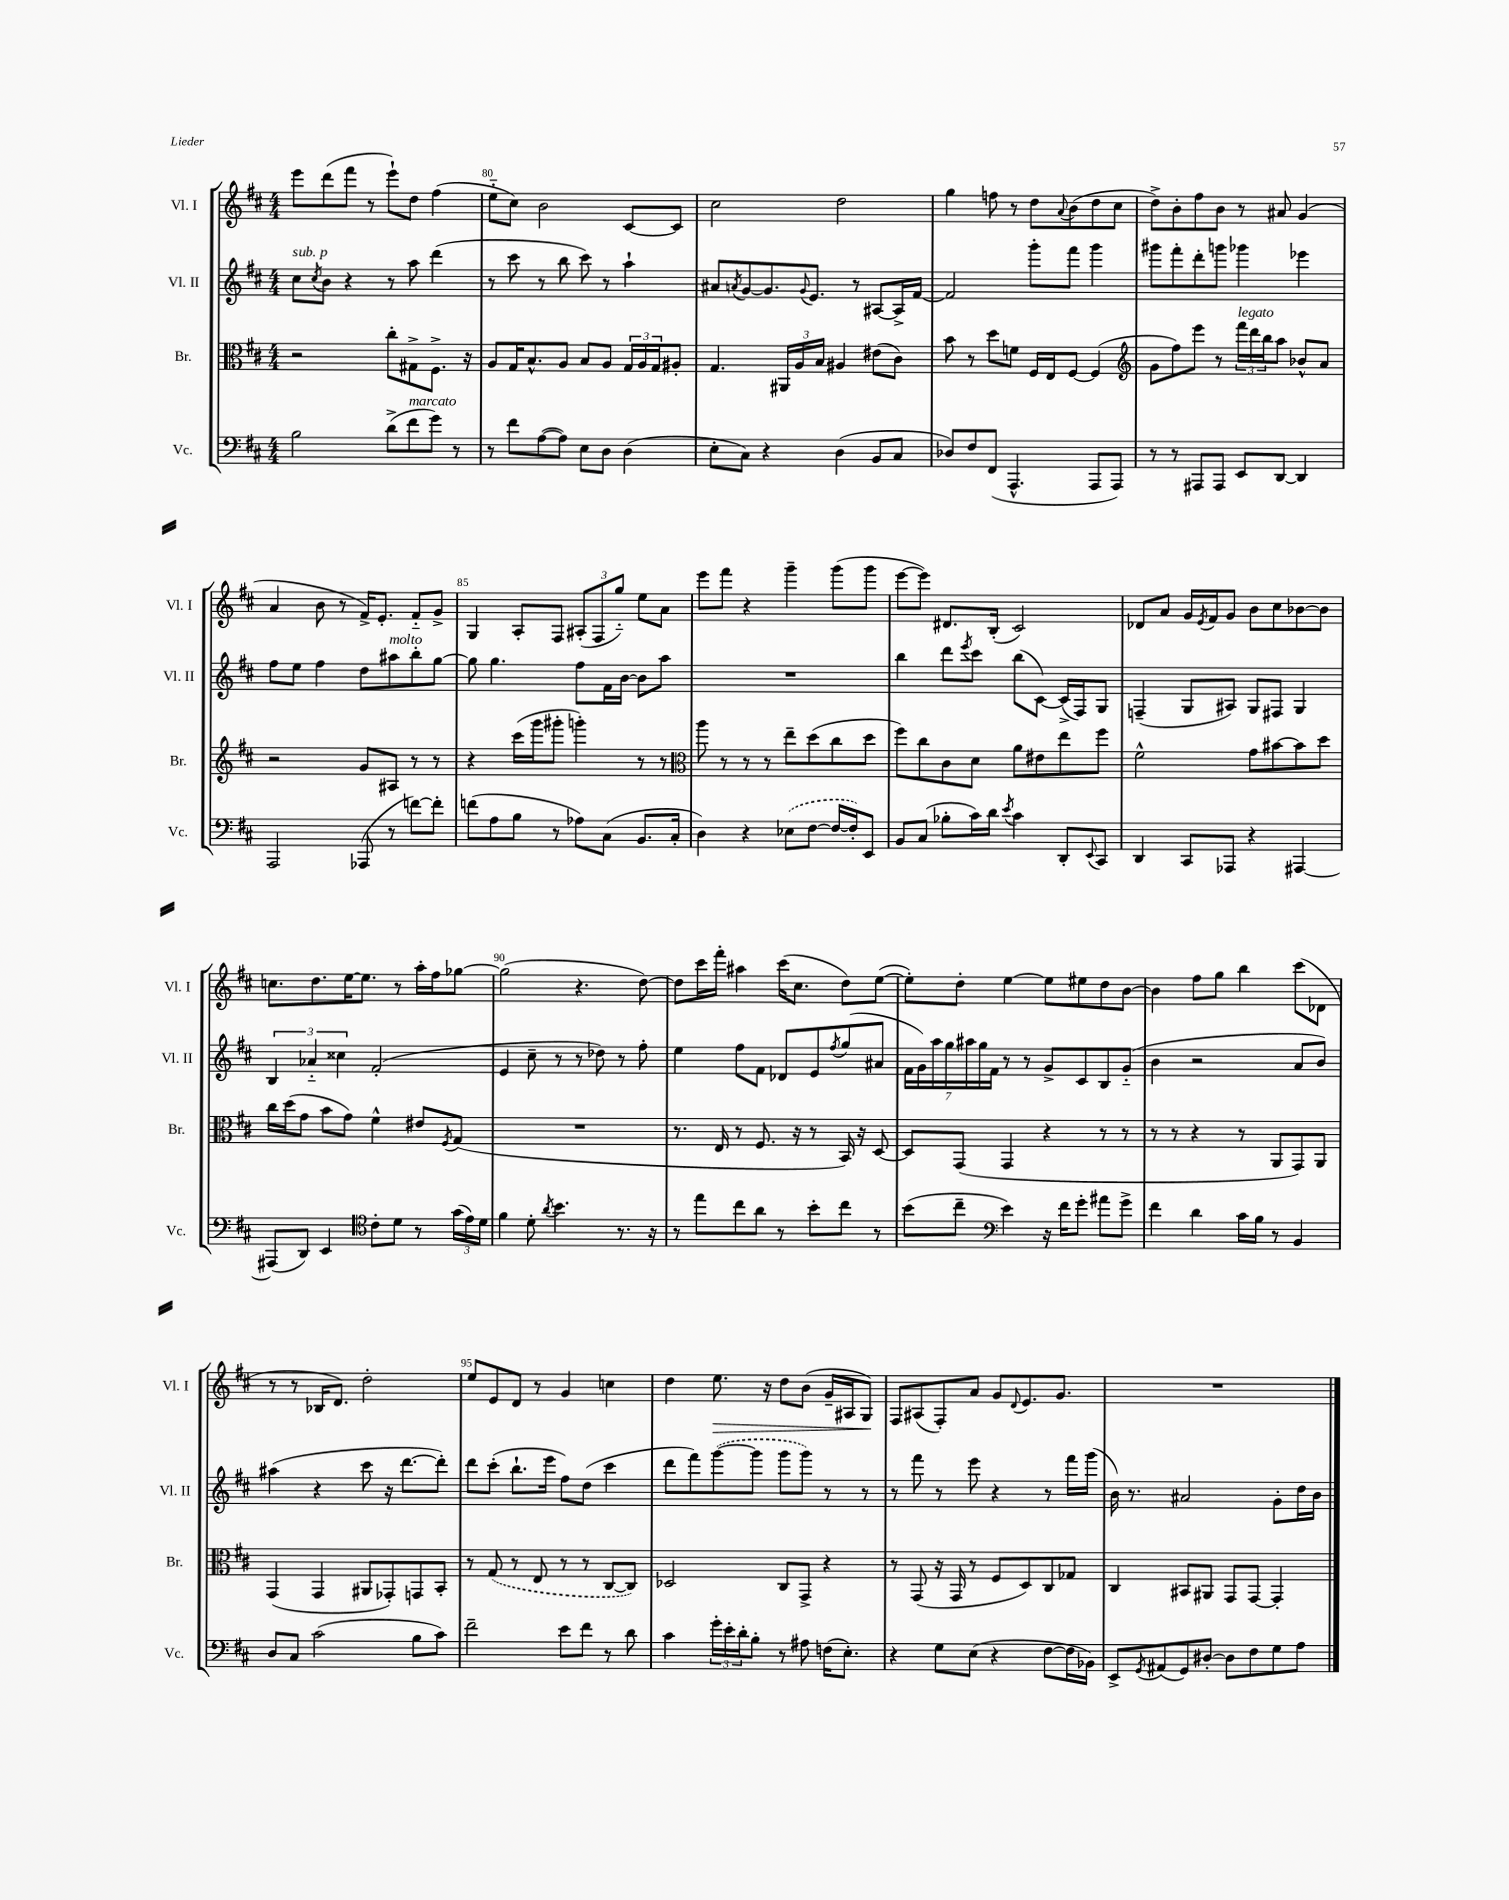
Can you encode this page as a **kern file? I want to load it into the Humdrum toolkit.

**kern	**kern	**kern	**kern	**dynam
*part4	*part3	*part2	*part1	*part1
*staff4	*staff3	*staff2	*staff1	*staff1
*I"Vc.	*I"Br.	*I"Vl. II	*I"Vl. I	*
*I'Vc.	*I'Br.	*I'Vl. II	*I'Vl. I	*
*clefF4	*clefC3	*clefG2	*clefG2	*
*k[f#c#]	*k[f#c#]	*k[f#c#]	*k[f#c#]	*
*M4/4	*M4/4	*M4/4	*M4/4	*
=79	=79	=79	=79	=79
!	!	!LO:TX:a:i:t=sub. p	!	!
2B\	2r	8cc#\L	8eee\L	.
.	.	8qcc#/	.	.
.	.	8b\J	(8ddd\	.
.	.	4r	8fff#\J	.
.	.	.	8r	.
(8d^\L	8cc#'\L	8r	8eee`\L)	.
!LO:TX:a:i:t=marcato	!	!	!	!
8f#\	8G#X^\	8aa\	8dd\J	.
8g\J)	8.F#^\J	(4ddd\	(4ff#\	.
8r	.	.	.	.
.	16r	.	.	.
=80	=80	=80	=80	=80
8r	8A/L	8r	8ee\L	.
8f#\L	16G/K	8ccc#\	8cc#\J)	.
.	8.B^^/	.	.	.
([8A\	.	8r	2b\	.
8A\J])	8A/J	8bb\	.	.
8E\L	8B/L	8ccc#\)	.	.
8D\J	8A/J	8r	.	.
(4D\	24G/LL	4aa`\	[8c#/L	.
.	24A/	.	.	.
.	24G/J	.	.	.
.	8A#X'/J	.	8c#/J]	.
=81	=81	=81	=81	=81
8E'\L	4.G/	8a#X/L	2cc#\	.
.	.	8qan/	.	.
8C#\J)	.	[8g/	.	.
4r	.	8.g/]	.	.
.	24AA#X/LL	.	.	.
.	24A/	.	.	.
.	.	8qqg/	.	.
.	.	8.e/J	.	.
.	24B/JJ	.	.	.
(4D\	4A#X/	.	2dd\	.
.	.	8r	.	.
8BB/L	(8e#X\L	[8A#X/L	.	.
8C#/J	8c#\J)	16A#^/L]	.	.
.	.	[16f#/JJ	.	.
=82	=82	=82	=82	=82
8D-X/L)	8b\	2f#/]	4gg\	.
8F#/	8r	.	.	.
(8FF#/J	8dd\L	.	8ffn\	.
4.AAA^^/	8fn\J	.	8r	.
.	16F#/LL	8ggg'\L	8dd\L	.
.	16E/J	.	.	.
.	.	.	8qqa/	.
.	[8F#/J	8fff#\J	(8b\	.
8AAA/L	(4F#/]	4ggg\	8dd\	.
8AAA/J)	.	.	8cc#\J	.
=83	=83	=83	=83	=83
*	*clefG2	*	*	*
8r	8g\L	8ggg#X\L	8dd^\L)	.
8r	8ff#\)	8fff#'\	8b'\	.
8AAA#X/L	8eee\J	8ddd'\	8ff#\	.
8AAA#/J	8r	8gggn\J	8b\J	.
!	!LO:TX:a:i:t=legato	!	!	!
8EE/L	24fff#\LL	4ggg-X\	8r	.
.	24ddd\	.	.	.
.	24bb\J	.	.	.
[8DD/J	8aa\J	.	8a#X/	.
4DD/]	8b-X^^/L	4eee-X\	(4g/	.
.	8a/J	.	.	.
!!LO:LB:g=z
=84	=84	=84	=84	=84
2AAA/	2r	8ff#\L	4a/	.
.	.	8ee\J	.	.
.	.	4ff#\	8b\	.
.	.	.	8r	.
(8AAA-X/	8g/L	8dd\L	16f#^/KL)	.
.	.	.	8.e'/J	.
!	!	!LO:TX:a:i:t=molto	!	!
8r	8A#X/J	8aa#X\	.	.
[8fn\L)	8r	8bb'\	8f#/L	.
8f'\J]	8r	[8gg\J	8g^/J	.
=85	=85	=85	=85	=85
(8fn\L	4r	8gg\]	4G/	.
8A\	.	4.gg\	.	.
8B\J	(16ccc#\LL	.	8A'/L	.
.	16ggg\J	.	.	.
8r	8ggg#X'\J	.	8F#/J	.
8A-X\L)	4gggn'\)	8ff#\L	(12A#X'/L	.
.	.	.	12F#/	.
(8C#\J	.	16f#\L	.	.
.	.	.	12gg/J)	.
.	.	[16b\JJ	.	.
8.BB/L	8r	8b\L]	8ee\L	.
.	8r	8aa\J	8a\J	.
16C#'/Jk	.	.	.	.
=86	=86	=86	=86	=86
*	*clefC3	*	*	*
4D\)	8aa\	1r	8eee\L	.
.	8r	.	8fff#\J	.
4r	8r	.	4r	.
.	8r	.	.	.
(8E-X\L	8ee~\L	.	4ggg~\	.
[8F#\J	(8dd\	.	.	.
16F#/LL_	8cc#\	.	(8ggg\L	.
16F#'/J])	.	.	.	.
8EE/J	8dd\J	.	8ggg\J	.
=87	=87	=87	=87	=87
8BB/L	8ff#\L)	4bb\	[8eee\L	.
(8C#/J	8cc#\	.	8eee\J])	.
8B-X'\L	8c#\	8ddd\L	8.d#X/L	.
.	.	8qeee/	.	.
16c#\L)	8d\J	8ccc#\J	.	.
16d\JJ	.	.	(16B'/Jk	.
8qe/	.	.	.	.
4c#\	8a\L	(8bb\L	2c#/)	.
.	8e#X\	[8c#\J)	.	.
8DD'/L	8ee\	(16c#^/LL]	.	.
.	.	16F#/J)	.	.
8qqEE/	.	.	.	.
8CC#/J	8ff#\J	8G/J	.	.
=88	=88	=88	=88	=88
4DD/	2f#^^\	(4Fn~/	8d-X/L	.
.	.	.	8a/J	.
8CC#/L	.	8G/L	16g/LL	.
.	.	.	8qe/	.
.	.	.	16f#/J	.
8AAA-X/J	.	8A#X/J)	8g/J	.
4r	8g\L	8G/L	8b\L	.
.	[8b#X\	8F#X/J	8cc#\	.
[4AAA#X/	8b#\]	4G/	[8b-X\	.
.	8dd\J	.	8b-\J]	.
!!LO:LB:g=z
=89	=89	=89	=89	=89
(8AAA#X/L]	16cc#\LL	6B/	8.ccn\L	.
.	(16dd\J	.	.	.
8DD/J)	8g\J	.	.	.
.	.	6a-X/	.	.
.	.	.	8.dd\	.
4EE/	8b\L	.	.	.
.	.	6cc##X\	.	.
.	8g\J)	.	[16ee\K	.
.	.	.	8.ee\J]	.
*clefC4	*	*	*	*
8c#'\L	4f#^^\	(2f#'/	.	.
8d\J	.	.	8r	.
8r	8e#X/L	.	16aa'\LL	.
.	.	.	16ff#\J	.
.	8qF#/	.	.	.
(24g\LL	(8G/J	.	[8gg-X\J	.
24e\)	.	.	.	.
24d\JJ	.	.	.	.
=90	=90	=90	=90	=90
4f#\	1r	4e/	(2gg-\]	.
8d'\	.	8cc#~\	.	.
8qa/	.	.	.	.
4.b\	.	8r	.	.
.	.	8r	4.r	.
.	.	8dd-X\)	.	.
8.r	.	8r	.	.
.	.	8ff#'\	[8dd\)	.
16r	.	.	.	.
=91	=91	=91	=91	=91
8r	8.r	4ee\	8dd\L]	.
8ee\L	.	.	16ccc#\L	.
.	16E/	.	16fff#'\JJ	.
8cc#\	8r	8ff#\L	4aa#X\	.
8a\J	8.F#/	8f#\J	.	.
8r	.	8d-X/L	(16ccc#\KL	.
.	16r	.	8.cc#\J	.
8b'\L	8r	8e/	.	.
.	.	8qff#/	.	.
8cc#\J	16BB/)	(8gg/	8dd\L)	.
.	16r	.	.	.
8r	[8D/	8a#X/J	([8ee\J	.
=92	=92	=92	=92	=92
(8b\L	8D/L]	28f#\LL	8ee'\L])	.
.	.	28g\)	.	.
.	.	28aa\	.	.
.	.	28gg\	.	.
8cc#~\J	(8GG/J	.	8dd'\J	.
.	.	28aa#X\	.	.
.	.	28gg\	.	.
.	.	28f#\JJ	.	.
*clefF4	*	*	*	*
4e\)	4GG/	8r	[4ee\	.
.	.	8r	.	.
16r	4r	8g^/L	8ee\L]	.
16f#\KL	.	.	.	.
8g'\J	.	8c#/	8ee#X\	.
8a#X\L	8r	8B/	8dd\	.
8g^\J	8r	(8g/J	[8b\J	.
=93	=93	=93	=93	=93
4f#\	8r	4b\	4b\]	.
.	8r	.	.	.
4d\	4r	2r	8ff#\L	.
.	.	.	8gg\J	.
16c#\LL	8r	.	4bb\	.
16B\JJ	.	.	.	.
8r	8AA/L	.	.	.
4BB/	8GG/)	8a/L	(8ccc#\L	.
.	8AA/J	8b/J)	8d-X\J	.
!!LO:LB:g=z
=94	=94	=94	=94	=94
8D/L	(4GG/	(4aa#X\	8r	.
8C#/J	.	.	8r	.
(2c#\	4GG/	4r	16B-X/KL	.
.	.	.	8.d/J)	.
.	8AA#X/L	8ccc#\	2dd'\	.
.	8GG-X'/)	16r	.	.
.	.	[8.ddd\L	.	.
8B\L	8GGn/	.	.	.
8c#\J)	8BB'/J	8ddd'\J])	.	.
=95	=95	=95	=95	=95
2f#~\	8r	8ddd\L	8ee/L	.
.	(8G/	(8ccc#'\J	8e/	.
.	8r	8.bb`\L	8d/J	.
.	8E/	.	8r	.
.	.	16eee\Jk	.	.
8e\L	8r	8ff#\L)	4g/	.
8f#\J	8r	(8dd\J	.	.
8r	[8C#/L	4ccc#\	4ccn\	.
8d\	8C#/J])	.	.	.
=96	=96	=96	=96	=96
4c#\	2D-X/	8ddd\L	4dd\	.
.	.	8fff#\)	.	.
!	!	!	!	!LO:HP:b
24g'\LL	.	([8ggg\	8.ee\	>
24e'\	.	.	.	.
24d'\J	.	.	.	.
8B'\J	.	8ggg\J]	.	.
.	.	.	16r	.
8r	8C#/L	8ggg\L	8dd\L	.
8A#X\	8GG^/J	8ggg\J)	(8b\J	.
(16Fn\KL	4r	8r	16g~/LL	.
8.E'\J)	.	.	16A#X/J	.
.	.	8r	8G/J)	.
.	.	.	.	]
=97	=97	=97	=97	=97
4r	8r	8r	8F#/L	.
.	(8GG/	8fff#\	(8A#X/	.
8G\L	16r	8r	8F#'/)	.
.	16GG/	.	.	.
(8E\J	8r	8eee\	8a/J	.
4r	8F#/L	4r	8g/L	.
.	.	.	8qqd/	.
.	8D/)	.	8.e/	.
[8F#\L	8C#/	8r	.	.
.	.	.	8.g/J	.
16F#\L]	8G-X/J	16fff#\LL	.	.
16BB-X\JJ)	.	(16ggg\JJ	.	.
=98	=98	=98	=98	=98
8EE^/L	4C#/	16b\)	1r	.
.	.	8.r	.	.
8qGG/	.	.	.	.
(8AA#X/	.	.	.	.
8GG/)	8BB#X/L	2a#X/	.	.
[8D#X'/J	8AA#X/J	.	.	.
8D#\L]	8GG/L	.	.	.
8F#\	[8GG/J	.	.	.
8G\	4GG'/]	8g'\L	.	.
8A\J	.	16dd\L	.	.
.	.	16b\JJ	.	.
==	==	==	==	==
*-	*-	*-	*-	*-
